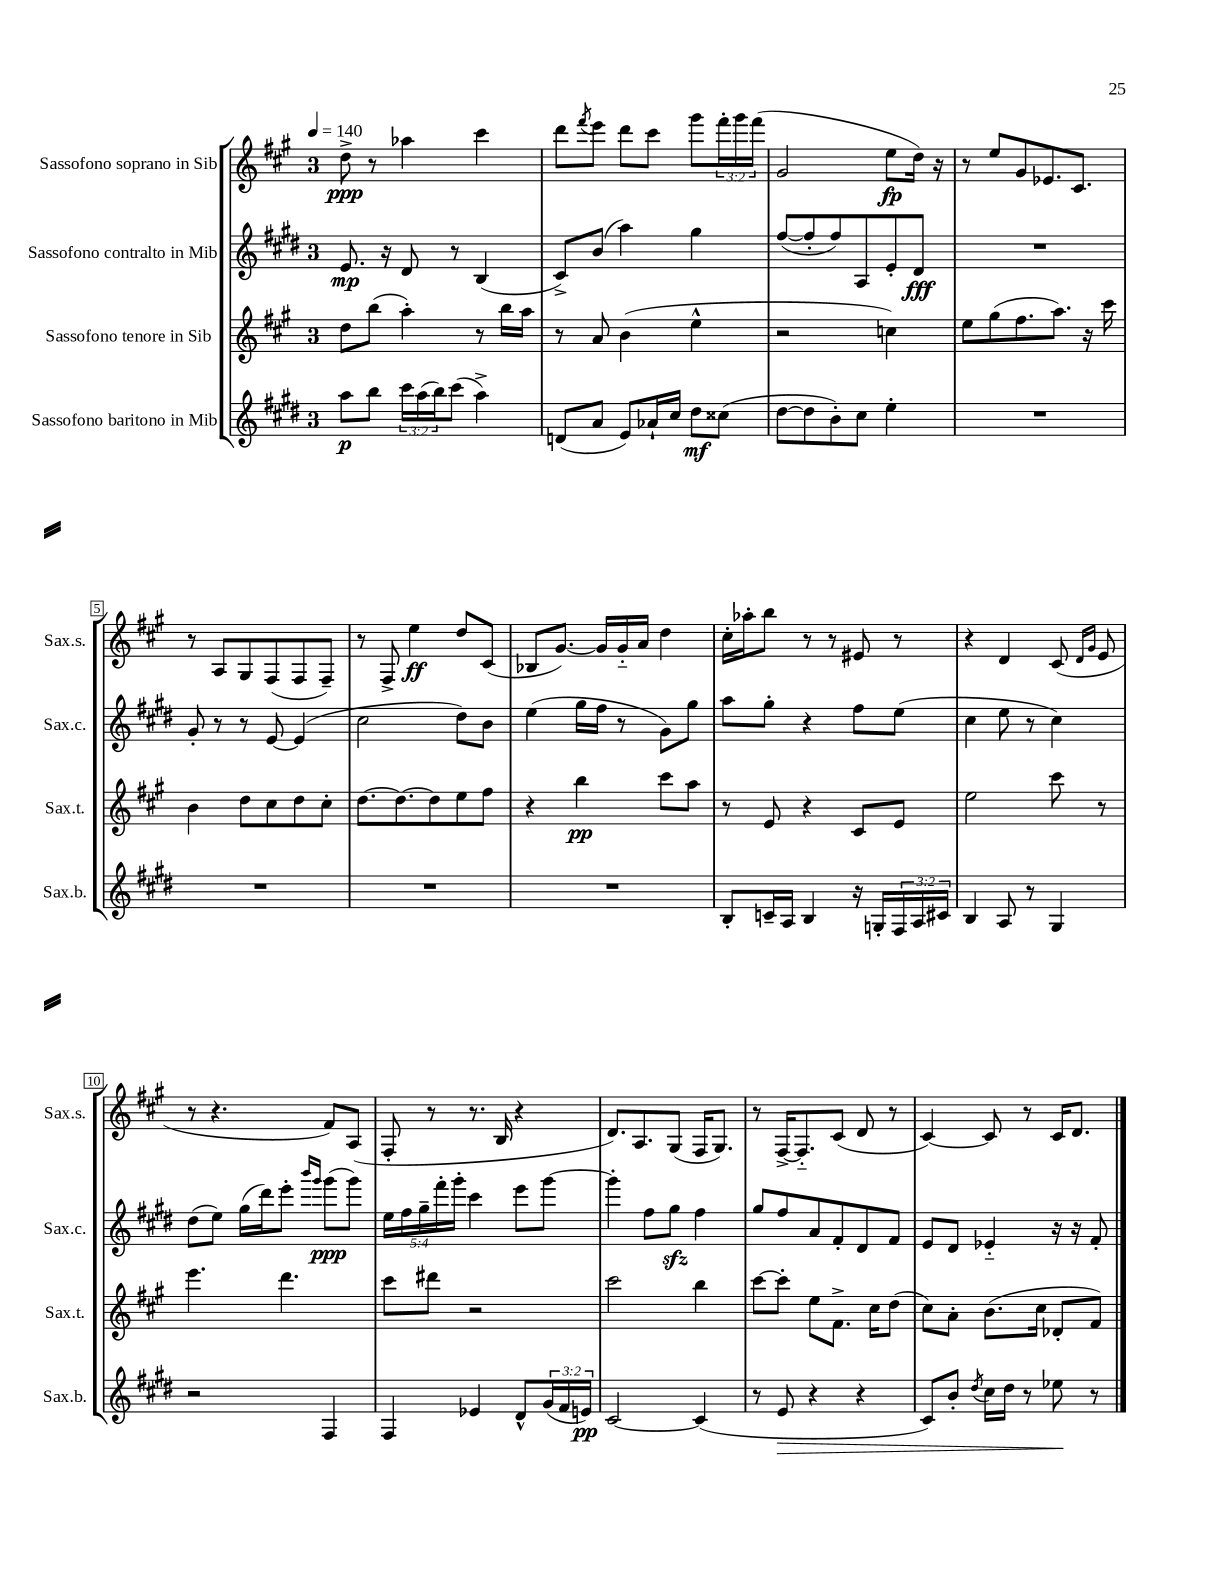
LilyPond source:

<<
\new StaffGroup <<
\new Staff = "s0" \with { instrumentName = "Sassofono soprano in Sib" shortInstrumentName = "Sax.s." } {
    \clef treble \key a \major \once \override Staff.TimeSignature.style = #'single-digit \time 3/4 \override Staff.TupletNumber.text = #tuplet-number::calc-fraction-text \tempo 4 = 140
    d''8->\ppp r8 aes''4 cis'''4 |
    d'''8 \acciaccatura { fis'''8 } e'''8 d'''8 cis'''8 gis'''8 \tuplet 3/2 { fis'''16-. gis'''16 fis'''16( } |
    gis'2 e''8\fp d''16) r16 |
    r8 e''8 gis'8 ees'8. cis'8. |
    r8 a8 gis8 fis8( fis8 fis8--) |
    r8 fis8-> e''4\ff d''8 cis'8( |
    bes8 gis'8.~) gis'16 gis'16-_ a'16 d''4 |
    cis''16-. aes''16-. b''8 r8 r8 eis'8 r8 |
    r4 d'4 cis'8( \grace { d'16 gis'16 } e'8 |
    r8 r4. fis'8) a8( |
    fis8-. r8 r8. b16 r4 |
    d'8.) a8. gis8( fis16 gis8.) |
    r8 fis16~-> fis8.-_ cis'8( d'8 r8 |
    cis'4~) cis'8 r8 cis'16 d'8. \bar "|." |
}
\new Staff = "s1" \with { instrumentName = "Sassofono contralto in Mib" shortInstrumentName = "Sax.c." } {
    \clef treble \key e \major \once \override Staff.TimeSignature.style = #'single-digit \time 3/4 \override Staff.TupletNumber.text = #tuplet-number::calc-fraction-text
    e'8.\mp r16 dis'8 r8 b4( |
    cis'8->) b'8( a''4) gis''4 |
    fis''8~( fis''8-. fis''8) a8 e'8-. dis'8\fff |
    R2. |
    gis'8-. r8 r8 e'8~ e'4( |
    cis''2 dis''8) b'8 |
    e''4( gis''16 fis''16 r8 gis'8) gis''8 |
    a''8 gis''8-. r4 fis''8 e''8( |
    cis''4 e''8 r8 cis''4) |
    dis''8( e''8) gis''16( dis'''16) e'''8-. \grace { b'''16 gis'''16 } gis'''8\ppp( gis'''8) |
    \tuplet 5/4 { e''16 fis''16 gis''16-- fis'''16-. gis'''16-. } cis'''4 e'''8 gis'''8~ |
    gis'''4-. fis''8 gis''8\sfz fis''4 |
    gis''8 fis''8 a'8 fis'8-. dis'8 fis'8 |
    e'8 dis'8 ees'4-_ r16 r16 fis'8-. \bar "|." |
}
\new Staff = "s2" \with { instrumentName = "Sassofono tenore in Sib" shortInstrumentName = "Sax.t." } {
    \clef treble \key a \major \once \override Staff.TimeSignature.style = #'single-digit \time 3/4
    d''8 b''8( a''4-.) r8 b''16 a''16 |
    r8 a'8 b'4( e''4-^ |
    r2 c''4) |
    e''8 gis''8( fis''8. a''8.) r16 cis'''16 |
    b'4 d''8 cis''8 d''8 cis''8-. |
    d''8.~ d''8.~ d''8 e''8 fis''8 |
    r4 b''4\pp cis'''8 a''8 |
    r8 e'8 r4 cis'8 e'8 |
    e''2 cis'''8 r8 |
    e'''4. d'''4. |
    cis'''8 dis'''8 r2 |
    cis'''2 b''4 |
    cis'''8~ cis'''8-. e''8 fis'8.-> cis''16 d''8( |
    cis''8) a'8-. b'8.( cis''16 des'8-. fis'8) \bar "|." |
}
\new Staff = "s3" \with { instrumentName = "Sassofono baritono in Mib" shortInstrumentName = "Sax.b." } {
    \clef treble \key e \major \once \override Staff.TimeSignature.style = #'single-digit \time 3/4 \override Staff.TupletNumber.text = #tuplet-number::calc-fraction-text
    a''8\p b''8 \tuplet 3/2 { cis'''16 a''16( b''16) } cis'''8( a''4->) |
    d'8( a'8 e'8) aes'16-! cis''16 dis''8\mf cisis''8( |
    dis''8~ dis''8 b'8-.) cis''8 e''4-. |
    R2. |
    R2. |
    R2. |
    R2. |
    b8-. c'16-- a16 b4 r16 g16-. \tuplet 3/2 { fis16 a16 cis'16 } |
    b4 a8 r8 gis4 |
    r2 fis4 |
    fis4 ees'4 dis'8-^ \tuplet 3/2 { gis'16( fis'16 e'16\pp) } |
    cis'2~ cis'4( |
    r8 e'8\> r4 r4 |
    cis'8) b'8-. \acciaccatura { dis''8 } cis''16 dis''16 r8 ees''8\! r8 \bar "|." |
}
>>
>>
\layout { \context { \Score \override BarNumber.stencil = #(make-stencil-boxer 0.1 0.3 ly:text-interface::print) } }
